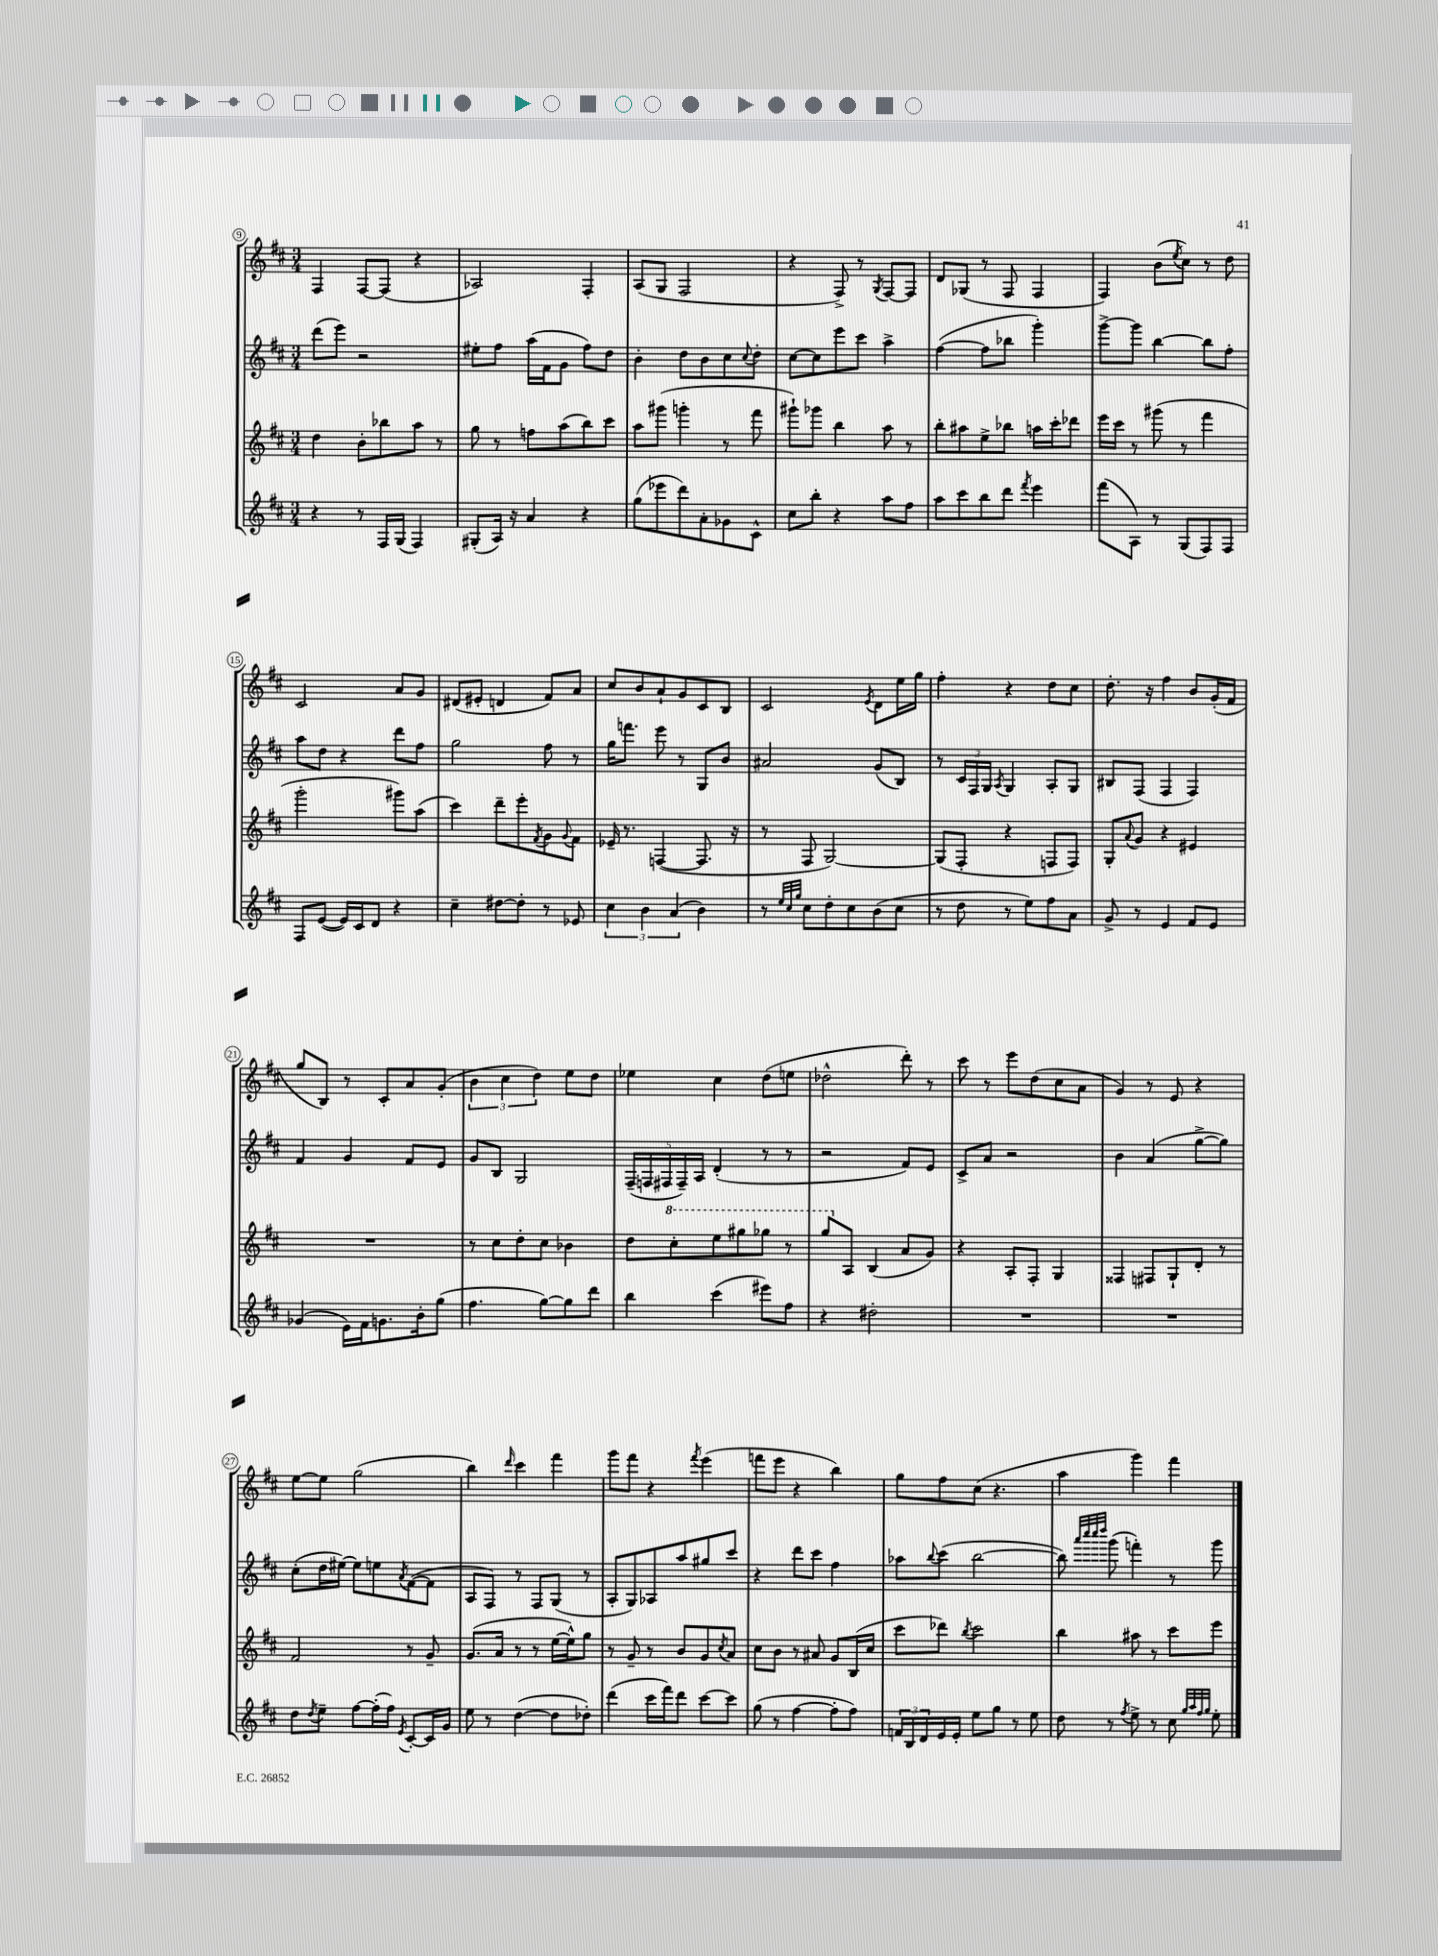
<<
\new StaffGroup <<
\new Staff = "s0" {
    \clef treble \key d \major \numericTimeSignature \time 3/4
    fis4 fis8~ fis8( r4 |
    aes2) fis4-. |
    a8( g8 fis2 |
    r4 fis8->) r8 \acciaccatura { g8 } fis8~ fis8 |
    d'8 ges8( r8 fis8 fis4 |
    fis4) b'8( \acciaccatura { e''8 } cis''8) r8 d''8 |
    cis'2 a'8 g'8 |
    dis'8( eis'8-. d'4 fis'8) a'8 |
    cis''8 b'8 a'8-! g'8 cis'8 b8 |
    cis'2 \acciaccatura { e'8 } d'8 e''16 g''16 |
    fis''4-. r4 d''8 cis''8 |
    d''8.-. r16 fis''4 b'8 g'16-.( fis'16 |
    g''8 b8) r8 cis'8-. a'8 g'8-.( |
    \tuplet 3/2 { b'4 cis''4 d''4) } e''8 d''8 |
    ees''4 cis''4 d''8( e''8 |
    des''2-^ d'''8-.) r8 |
    cis'''8 r8 e'''8 d''8( cis''8 a'8 |
    g'4) r8 e'8 r4 |
    e''8~ e''8 g''2( |
    b''4) \grace { d'''16 } cis'''4 fis'''4 |
    g'''8 fis'''8 r4 \acciaccatura { fis'''8 } e'''4( |
    f'''8 e'''8 r4 b''4) |
    g''8 fis''8 cis''8( r4. |
    a''4 g'''4) fis'''4 \bar "|." |
}
\new Staff = "s1" {
    \clef treble \key d \major \numericTimeSignature \time 3/4
    d'''8( e'''8) r2 |
    eis''8-. fis''8 a''16( fis'16 g'8 fis''8) d''8 |
    b'4-. d''8 b'8 cis''8 \appoggiatura { cis''8 } d''8-. |
    cis''8~ cis''8 e'''8 cis'''8 a''4-> |
    fis''4~( fis''8 bes''8 g'''4-.) |
    g'''8~-> g'''8 b''4~ b''8 fis''8-. |
    a''8 d''8 r4 d'''8 fis''8 |
    g''2 fis''8 r8 |
    g''16 f'''8. e'''8 r8 g8 b'8 |
    ais'2 g'8( b8) |
    r8 \tuplet 3/2 { cis'16 fis16 g16 } \acciaccatura { a8 } g4 a8-. g8 |
    bis8 fis8( fis4 fis4) |
    fis'4 g'4 fis'8 e'8 |
    g'8 b8 g2 |
    \tuplet 5/4 { fis16--( f16 fis16 fis16--) a16 } d'4-.( r8 r8 |
    r2 fis'8) e'8 |
    cis'8-> a'8 r2 |
    b'4 a'4( g''8~-> g''8) |
    cis''8-.( d''16 eis''16~) eis''8 e''8 \acciaccatura { a'8 } fis'8~( fis'8 |
    a8 fis8) r8 fis8 g8( r8 |
    a8-. g8) aes8 a''8 gis''8 cis'''8 |
    r4 d'''8 cis'''8 fis''4 |
    aes''8 \appoggiatura { b''8 } cis'''8( b''2~ |
    b''8) \grace { a'''32 cis''''32 cis''''32 d''''32 } g'''8( f'''4-.) r8 g'''8 \bar "|." |
}
\new Staff = "s2" {
    \clef treble \key d \major \numericTimeSignature \time 3/4
    d''4 b'8-. bes''8 a''8 r8 |
    g''8 r8 f''8 a''8( b''8) cis'''8 |
    a''8 gis'''8( g'''4-. r8 fis'''8 |
    gis'''8-!) ges'''8 b''4 a''8 r8 |
    b''8-. ais''8 e''8-> bes''8 a''16 cis'''16-. des'''8 |
    e'''16 cis'''16 r8 gis'''8( r8 fis'''4 |
    g'''2-. gis'''8) a''8( |
    cis'''4) d'''8-- e'''8-. \acciaccatura { fis'8 } g'8 \appoggiatura { g'8 } fis'8 |
    ees'16-- r8. f4~( f8. r16 |
    r8 fis8 g2~) |
    g8( fis8-. r4 f8 f8) |
    g8-. \appoggiatura { a'8 } g'8 r4 eis'4 |
    R2. |
    r8 cis''8 d''8-. cis''8 bes'4 |
    d''8 \ottava #1 cis'''8-. e'''8 gis'''8 ges'''8 r8 |
    g'''8 \ottava #0 a8 b4( a'8 g'8) |
    r4 a8-. fis8-. g4 |
    fisis4 fis8 g8-! d'8-. r8 |
    fis'2 r8 g'8-- |
    g'8.( a'16 r8 r8 e''16~ e''16-^) g''8 |
    r8 g'8-- r8 b'8 g'8 \acciaccatura { cis''8 } a'8 |
    cis''8 b'8 r8 ais'8 g'8 b16( cis''16 |
    cis'''8 des'''8) \acciaccatura { b''8 } cis'''2 |
    b''4 ais''8 r8 cis'''8 e'''8 \bar "|." |
}
\new Staff = "s3" {
    \clef treble \key d \major \numericTimeSignature \time 3/4
    r4 r8 fis16 g16( fis4) |
    gis8-.( a16) r16 a'4 r4 |
    g''8( ees'''8 d'''8) a'8-. ges'8 cis'8-^ |
    cis''8 b''8-. r4 a''8 fis''8 |
    a''8 cis'''8 b''8 d'''8 \acciaccatura { fis'''8 } e'''4 |
    fis'''8( a8) r8 g8( fis8) fis8 |
    fis8 e'8~( e'16) cis'16 d'8 r4 |
    cis''4-- dis''8~ dis''8-. r8 ees'8 |
    \tuplet 3/2 { cis''4 b'4 a'4( } b'4) |
    r8 \grace { e''32 cis''32 g''32 } cis''8 d''8-. cis''8 b'8( cis''8 |
    r8 d''8 r8 e''8) fis''8 a'8 |
    g'8-> r8 e'4 fis'8 e'8 |
    ges'4( e'16) fis'16 g'8. b'16-. g''8( |
    fis''4. g''8~) g''8 d'''8 |
    b''4 cis'''4( eis'''8) fis''8 |
    r4 dis''2-. |
    R2. |
    R2. |
    d''8 \acciaccatura { d''8 } e''8-- fis''8~ fis''16-.( fis''16) \acciaccatura { e'8 } cis'8~-. cis'16 g'16 |
    e''8 r8 d''4~( d''8 des''8-.) |
    d'''4( cis'''16 fis'''16) d'''8 cis'''8~ cis'''8 |
    g''8( r8 fis''4~ fis''8-. fis''8) |
    \tuplet 3/2 { f'16 b16 d'16 } e'16 e'16-. e''8 g''8 r8 e''8 |
    d''8 r8 \acciaccatura { fis''8 } e''8-> r8 cis''8 \grace { g''32 a''32 fis''32 g''32 } e''8-. \bar "|." |
}
>>
>>
\layout { \context { \Score currentBarNumber = #9 \override BarNumber.stencil = #(make-stencil-circler 0.1 0.3 ly:text-interface::print) } }
